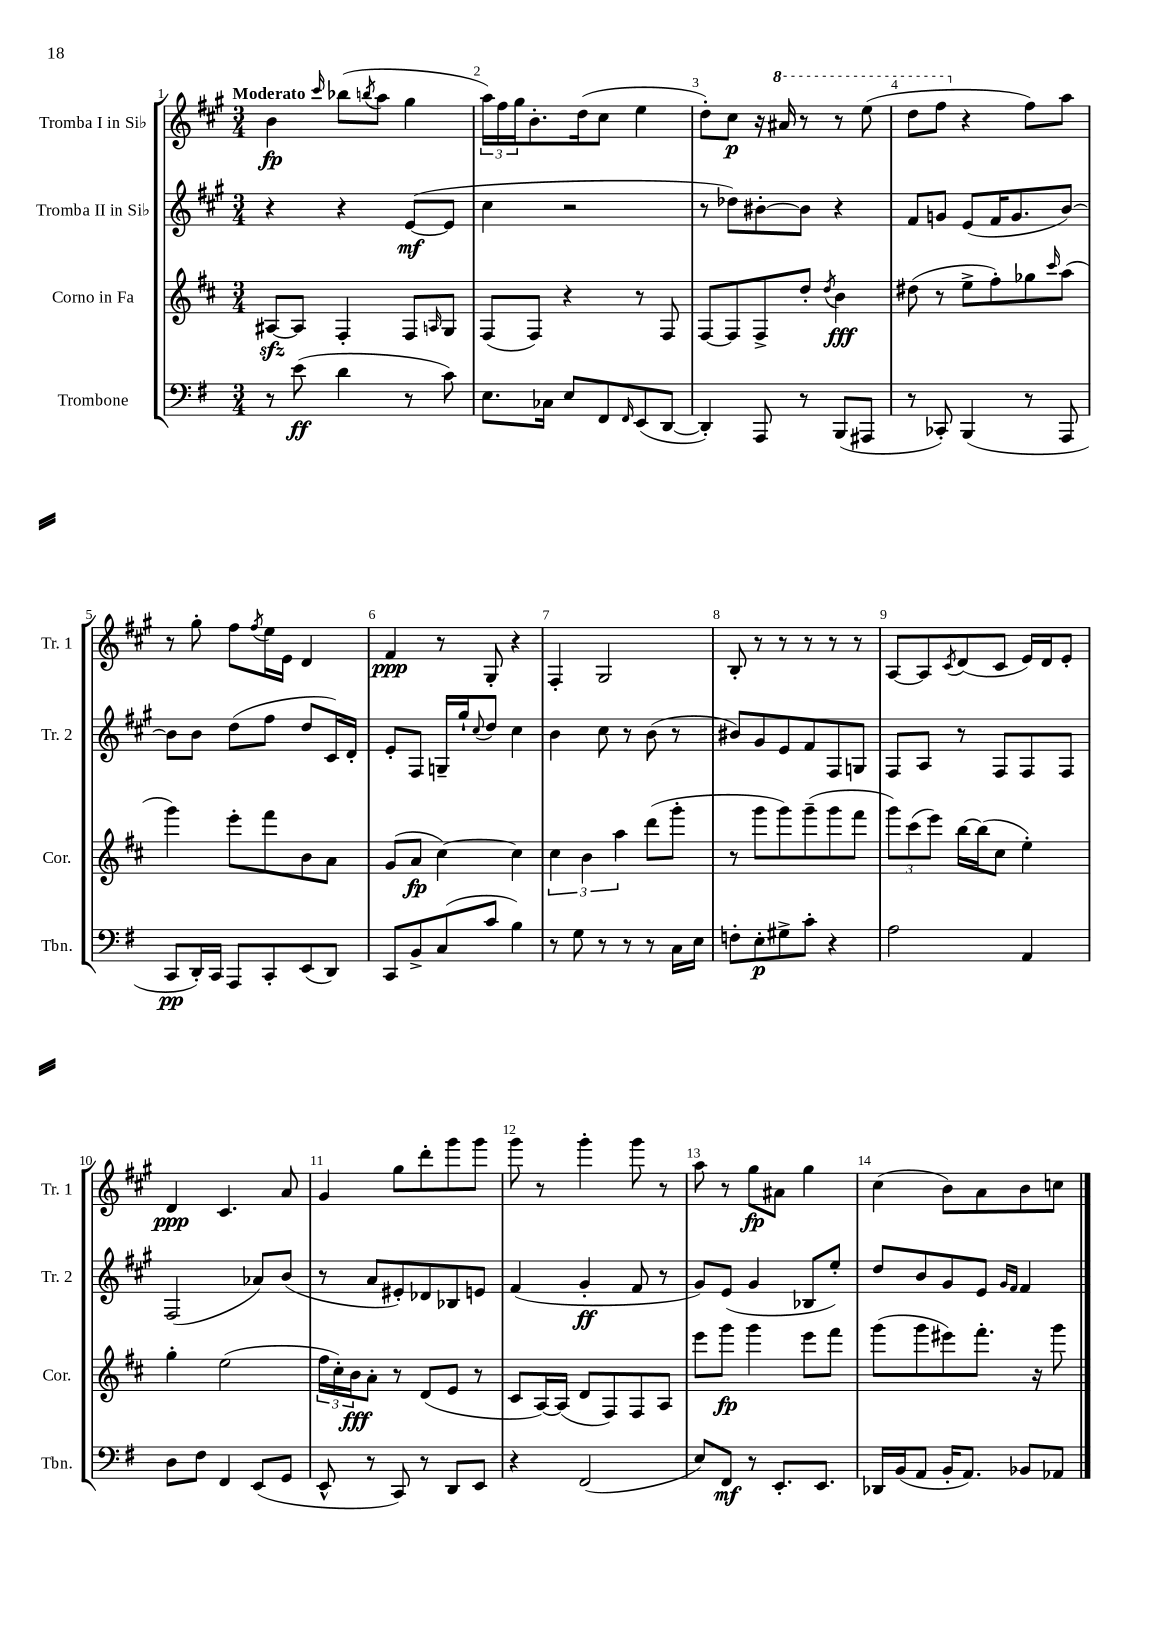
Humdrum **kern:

**kern	**dynam	**kern	**dynam	**kern	**dynam	**kern	**dynam
*part4	*part4	*part3	*part3	*part2	*part2	*part1	*part1
*staff4	*staff4	*staff3	*staff3	*staff2	*staff2	*staff1	*staff1
*I"Trombone	*	*I"Corno in Fa	*	*I"Tromba II in Si♭	*	*I"Tromba I in Si♭	*
*I'Tbn.	*	*I'Cor.	*	*I'Tr. 2	*	*I'Tr. 1	*
*clefF4	*	*clefG2	*	*clefG2	*	*clefG2	*
*k[f#]	*	*k[f#c#]	*	*k[f#c#g#]	*	*k[f#c#g#]	*
*M3/4	*	*M3/4	*	*M3/4	*	*M3/4	*
=1	=1	=1	=1	=1	=1	=1	=1
!	!	!	!	!	!	!LO:TX:a:B:t=Moderato	!
8r	.	[8A#Xzz/L	.	4r	.	4b\	fp
(8e\	ff	8A#/J]	.	.	.	.	.
.	.	.	.	.	.	16qqccc#/	.
4d\	.	4F#'/	.	4r	.	(8bb-X\L	.
.	.	.	.	.	.	8qbbn/	.
.	.	.	.	.	.	8aa\J	.
8r	.	8F#/L	.	([8e/L	mf	4gg#\	.
.	.	16qqAn/	.	.	.	.	.
8c\)	.	8G/J	.	8e/J]	.	.	.
=2	=2	=2	=2	=2	=2	=2	=2
8.E\L	.	(8F#/L	.	4cc#\	.	24aa\LL)	.
.	.	.	.	.	.	24ff#\	.
.	.	.	.	.	.	24gg#\J	.
.	.	8F#/J)	.	.	.	8.b'\	.
16C-X\Jk	.	.	.	.	.	.	.
8E/L	.	4r	.	2r	.	.	.
.	.	.	.	.	.	(16dd\k	.
8FF#/	.	.	.	.	.	8cc#\J	.
16qqFF#/	.	.	.	.	.	.	.
(8EE/	.	8r	.	.	.	4ee\	.
[8DD/J	.	8F#/	.	.	.	.	.
=3	=3	=3	=3	=3	=3	=3	=3
4DD'/])	.	[8F#/L	.	8r	.	8dd'\L)	.
.	.	8F#/]	.	8dd-X\L)	.	8cc#\J	p
8AAA/	.	8F#^/	.	[8b#X'\	.	16r	.
*	*	*	*	*	*	*8va	*
.	.	.	.	.	.	16aa#X/	.
8r	.	8dd'/J	.	8b#\J]	.	8r	.
.	.	8qdd/	.	.	.	.	.
(8BBB/L	.	4b\	fff	4r	.	8r	.
8AAA#X/J	.	.	.	.	.	(8eee\	.
=4	=4	=4	=4	=4	=4	=4	=4
8r	.	(8dd#X\	.	8f#/L	.	8ddd\L	.
8CC-X'/)	.	8r	.	8gn/J	.	8fff#\J	.
*	*	*	*	*	*	*X8va	*
(4BBB/	.	8ee^\L	.	(8e/L	.	4r	.
.	.	8ff#'\)	.	16f#/K	.	.	.
.	.	.	.	8.g/	.	.	.
8r	.	8gg-X\	.	.	.	8ff#\L)	.
.	.	16qqccc#/	.	.	.	.	.
8AAA/	.	(8aa\J	.	[8b/J)	.	8aa\J	.
!!LO:LB:g=z
=5	=5	=5	=5	=5	=5	=5	=5
8CC/L	pp	4ggg\)	.	8b\L]	.	8r	.
16DD'/L)	.	.	.	8b\J	.	8gg#'\	.
16CC/JJ	.	.	.	.	.	.	.
8AAA/L	.	8eee'\L	.	(8dd\L	.	8ff#\L	.
.	.	.	.	.	.	8qff#/	.
8CC'/	.	8fff#\	.	8ff#\J	.	16ee\L	.
.	.	.	.	.	.	16e\JJ	.
(8EE/	.	8b\	.	8dd/L	.	4d/	.
8DD/J)	.	8a\J	.	16c#/L)	.	.	.
.	.	.	.	16d'/JJ	.	.	.
=6	=6	=6	=6	=6	=6	=6	=6
8CC/L	.	(8g/L	.	8e'/L	.	4f#/	ppp
8BB^/	.	8a/J	fp	8F#/J	.	.	.
(8C/	.	[4cc#\)	.	16Gn~/LL	.	8r	.
.	.	.	.	16gg#`/J	.	.	.
.	.	.	.	8qqcc#/	.	.	.
8c/J	.	.	.	8dd/J	.	8G#'/	.
4B\)	.	4cc#\]	.	4cc#\	.	4r	.
=7	=7	=7	=7	=7	=7	=7	=7
8r	.	6cc#\	.	4b\	.	4F#'/	.
8G\	.	.	.	.	.	.	.
.	.	6b\	.	.	.	.	.
8r	.	.	.	8cc#\	.	2G#/	.
.	.	6aa\	.	.	.	.	.
8r	.	.	.	8r	.	.	.
8r	.	(8ddd\L	.	(8b\	.	.	.
16C\LL	.	8ggg'\J	.	8r	.	.	.
16E\JJ	.	.	.	.	.	.	.
=8	=8	=8	=8	=8	=8	=8	=8
8Fn'\L	.	8r	.	8b#X/L)	.	8B'/	.
8E'\	p	8ggg\L	.	8g#/	.	8r	.
8G#X^\	.	8ggg\)	.	8e/	.	8r	.
8c'\J	.	(8ggg~\	.	8f#/	.	8r	.
4r	.	8ggg\	.	8F#/	.	8r	.
.	.	8fff#\J	.	8Gn/J	.	8r	.
=9	=9	=9	=9	=9	=9	=9	=9
2A\	.	12ggg\L)	.	8F#/L	.	[8A/L	.
.	.	(12ccc#\	.	.	.	.	.
.	.	.	.	8A/J	.	8A/]	.
.	.	12eee\J)	.	.	.	.	.
.	.	.	.	.	.	8qc#/	.
.	.	[16bb\LL	.	8r	.	(8d/	.
.	.	(16bb\J]	.	.	.	.	.
.	.	8cc#\J	.	8F#/L	.	8c#/J	.
4AA/	.	4ee'\)	.	8F#/	.	16e/LL)	.
.	.	.	.	.	.	16d/J	.
.	.	.	.	8F#/J	.	8e'/J	.
!!LO:LB:g=z
=10	=10	=10	=10	=10	=10	=10	=10
8D\L	.	4gg'\	.	(2F#/	.	4d/	ppp
8F#\J	.	.	.	.	.	.	.
4FF#/	.	(2ee\	.	.	.	4.c#/	.
(8EE/L	.	.	.	8a-X/L)	.	.	.
8GG/J	.	.	.	(8b/J	.	8a/	.
=11	=11	=11	=11	=11	=11	=11	=11
8EE^^/	.	24ff#\LL	.	8r	.	4g#/	.
.	.	24cc#'\)	.	.	.	.	.
.	.	24b\J	fff	.	.	.	.
8r	.	8a'\J	.	8a/L	.	.	.
8CC/)	.	8r	.	8e#X'/)	.	8gg#\L	.
8r	.	(8d/L	.	8d-X/	.	8ddd'\	.
8DD/L	.	8e/J	.	8B-X/	.	8ggg#\	.
8EE/J	.	8r	.	8en/J	.	8ggg#\J	.
=12	=12	=12	=12	=12	=12	=12	=12
4r	.	8c#/L	.	(4f#/	.	8ggg#\	.
.	.	[16A/L)	.	.	.	8r	.
.	.	(16A/JJ]	.	.	.	.	.
(2FF#/	.	8d/L	.	4g#'/	ff	4ggg#'\	.
.	.	8F#/)	.	.	.	.	.
.	.	8F#/	.	8f#/	.	8ggg#\	.
.	.	8A/J	.	8r	.	8r	.
=13	=13	=13	=13	=13	=13	=13	=13
8E/L)	.	8eee\L	.	8g#/L)	.	8aa\	.
8FF#/J	mf	8ggg\J	fp	(8e/J	.	8r	.
8r	.	4ggg\	.	4g#/	.	8gg#\L	fp
8.EE'/L	.	.	.	.	.	8a#X\J	.
.	.	8eee\L	.	8B-X/L	.	4gg#\	.
8.EE/J	.	.	.	.	.	.	.
.	.	8fff#\J	.	8ee'/J)	.	.	.
=14	=14	=14	=14	=14	=14	=14	=14
16DD-X/LL	.	(8ggg\L	.	8dd/L	.	(4cc#\	.
(16BB/J	.	.	.	.	.	.	.
8AA/J	.	8ggg\	.	8b/	.	.	.
16BB'/KL	.	8eee#X\)	.	8g#/	.	8b\L)	.
8.AA/J)	.	.	.	.	.	.	.
.	.	8.fff#'\J	.	8e/J	.	8a\	.
.	.	.	.	16qqg#/LL	.	.	.
.	.	.	.	16qqf#/JJ	.	.	.
8BB-X/L	.	.	.	4f#/	.	8b\	.
.	.	16r	.	.	.	.	.
8AA-X/J	.	8ggg\	.	.	.	8ccn\J	.
==	==	==	==	==	==	==	==
*-	*-	*-	*-	*-	*-	*-	*-
